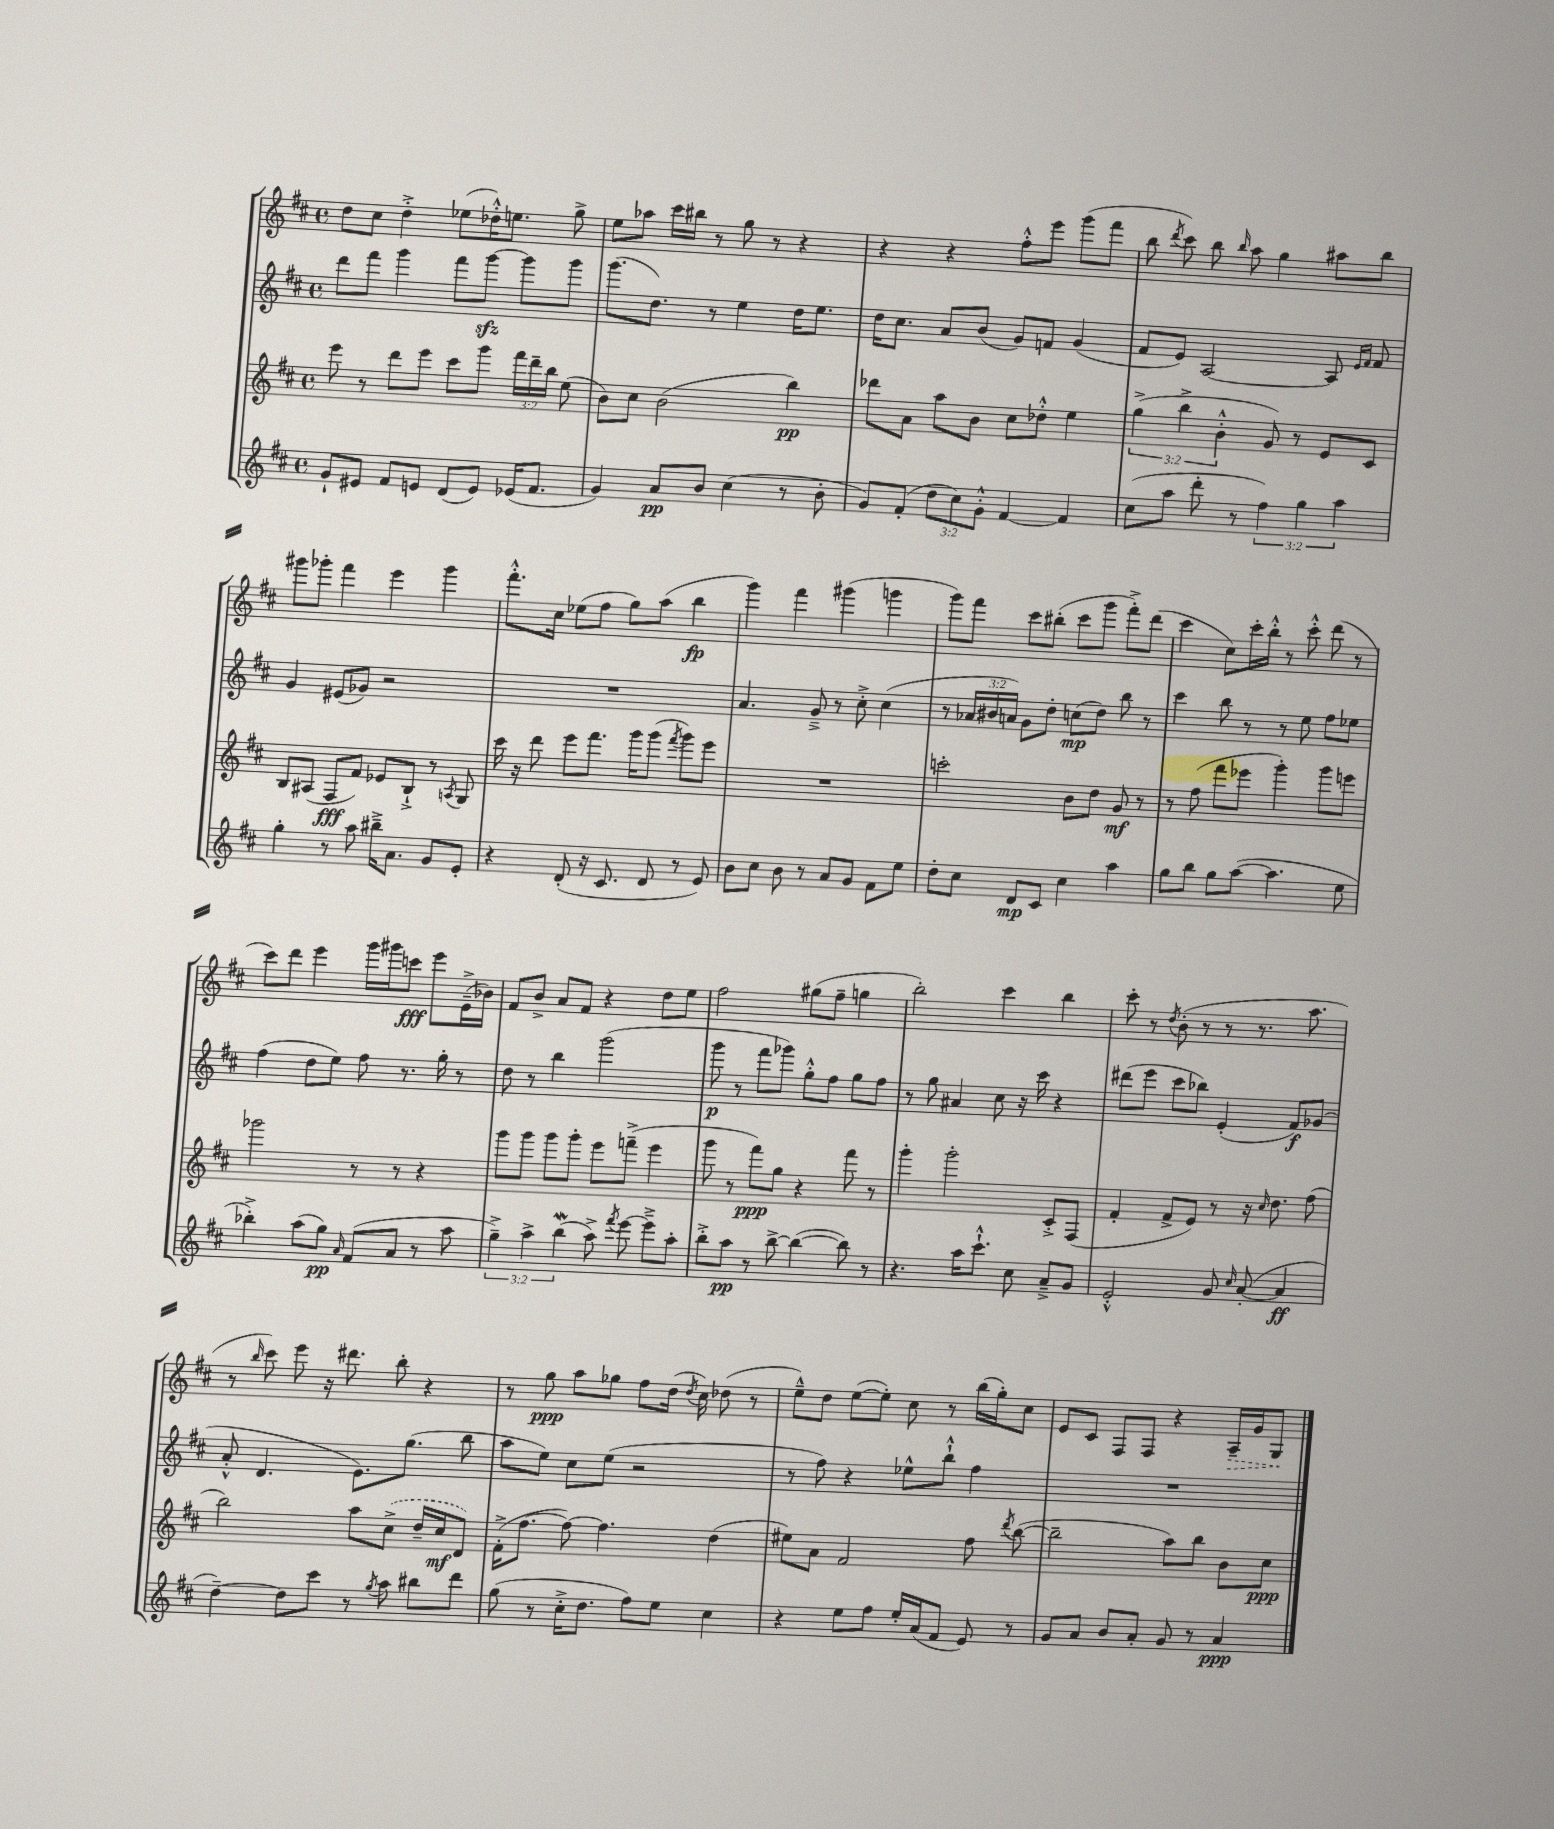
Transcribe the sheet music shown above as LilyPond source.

<<
\new StaffGroup <<
\new Staff = "s0" {
    \clef treble \key d \major \defaultTimeSignature \time 4/4
    \autoBeamOff d''8[ cis''8] d''4-.-> ees''8[( des''16-.-^) e''8.] g''8-> |
    e''8[ aes''8] cis'''16[ bis''16] r8 g''8 r8 r4 |
    r4 r4 fis''8[-.-^ e'''8] g'''8[( fis'''8] |
    b''8 \acciaccatura { d'''8 } cis'''8) b''8 \grace { b''16 } a''8 g''4 ais''8[ b''8] |
    gis'''8[ ges'''8]-. fis'''4 e'''4 ges'''4 |
    fis'''8.[-.-^ cis''16] ees''8[( fis''8] g''8[) a''8]( b''4\fp |
    g'''4) fis'''4 gis'''4( g'''4 |
    g'''8[) fis'''8] cis'''8[ bis''8]-.( cis'''8[ g'''8] fis'''8[-.->) d'''8]( |
    cis'''4 cis''8[) cis'''16-. b''16]-.-^ r8 cis'''8-.-^ d'''8( r8 |
    cis'''8[) d'''8] e'''4 g'''16[ gis'''16 c'''8]\fff e'''8[ e'16--->( bes'16]) |
    fis'8[ b'8]-> a'8[ fis'8] r4 d''8[ e''8] |
    fis''2 gis''8[( fis''8]-- g''4 |
    b''2-.) cis'''4 b''4 |
    cis'''8-. r8 \acciaccatura { d''8 } b'8-.( r8 r8 r8. a''8. |
    r8 \grace { b''16 } cis'''8) e'''8 r16 dis'''8. b''8-. r4 |
    r8 g''8\ppp a''8[ ges''8] fis''8[ d''16]( \acciaccatura { d''8 } cis''16) des''8( r8 |
    e''8[---^) d''8] e''8[~( e''8]-.) cis''8 r8 b''16[( g''16-.) cis''8] |
    e'8[ cis'8] fis8[ fis8] r4 \once \override Hairpin.style = #'dashed-line a16[--\> g'16 g8]\! \bar "|." |
}
\new Staff = "s1" {
    \clef treble \key d \major \defaultTimeSignature \time 4/4 \override Staff.TupletNumber.text = #tuplet-number::calc-fraction-text
    \autoBeamOff d'''8[ fis'''8] g'''4 fis'''8[ g'''8]~\sfz g'''8[ g'''8] |
    g'''8.[( d''8.]) r8 e''4 d''16[ e''8.] |
    d''16[ cis''8.] a'8[ b'8]( g'8[) f'8] g'4( |
    fis'8[ e'8]) a2~ a8 \grace { e'16[ fis'16] } fis'8 |
    g'4 eis'8[( ges'8]) r2 |
    R1 |
    a'4. g'8---> r8 cis''8-.-> cis''4( |
    r8 \tuplet 3/2 { aes'16[ bis'16 a'16]) } g'8[ d''8]-. c''8[\mp( d''8]) b''8 r8 |
    cis'''4 b''8 r8 r8 e''8 fis''8[ ees''8] |
    fis''4( d''8[ e''8]) fis''8 r8. g''16-. r8 |
    d''8 r8 b''4 g'''2( |
    g'''8\p r8 fis'''8[ ges'''8]) g''8[-.-^ fis''8] g''8[ fis''8] |
    r8 g''8 ais'4 cis''8 r16 cis'''16 r4 |
    dis'''8[( e'''8] cis'''8[ bes''8]) e'4-.( fis'8[\f) ges'8]( |
    a'8-.-^ d'4. e'8.[) g''8.]( b''8 |
    a''8[ e''8]) cis''8[ e''8]( r2 |
    r8 fis''8) r4 ees''8[-^ b''8]-!-^ fis''4 |
    R1 \bar "|." |
}
\new Staff = "s2" {
    \clef treble \key d \major \defaultTimeSignature \time 4/4 \override Staff.TupletNumber.text = #tuplet-number::calc-fraction-text
    \autoBeamOff e'''8 r8 d'''8[ e'''8] cis'''8[ g'''8] \tuplet 3/2 { fis'''16[ d'''16-- b''16] } e''8( |
    b'8[) cis''8] b'2( b''4\pp) |
    des'''8[ a'8] a''8[ b'8] cis''8[ des''8]-.-^ e''4 |
    \tuplet 3/2 { g''4->( b''4-> b'4-.-^ } g'8) r8 e'8[ cis'8] |
    b8[ ais8]( fis8[\fff fis'8]) ees'8[ b8]-!-> r8 \acciaccatura { a8 } g8 |
    cis'''16 r16 d'''8 e'''8[ fis'''8.] g'''16[ g'''8]( \acciaccatura { fis'''8 } g'''8[) e'''8] |
    R1 |
    c'''2-. b'8[ d''8] g'8\mf r8 |
    r8 fis''8( fis'''8[ ees'''8] g'''4-.) g'''8[ e'''8] |
    ges'''2 r8 r8 r4 |
    g'''8[ g'''8] g'''8[ g'''8]-. e'''8[ f'''8]--->( e'''4 |
    g'''8 r8 fis'''8[\ppp) g''8] r4 fis'''8 r8 |
    g'''4-. g'''2-. cis'8[-.-> fis8]( |
    fis'4-. fis'8[-> e'8]) r8 r16 \grace { cis''16 } d''8. fis''8( |
    b''2) a''8[ \once \slurDashed cis''8]->( d''16[-- cis''16\mf d'8]) |
    fis'16[-.->( fis''8.]~ fis''8~) fis''4. d''4( |
    eis''8[) a'8] fis'2 fis''8 \acciaccatura { d'''8 } b''8~( |
    b''2-- a''8[) b''8] b'8[ cis''8]\ppp \bar "|." |
}
\new Staff = "s3" {
    \clef treble \key d \major \defaultTimeSignature \time 4/4 \override Staff.TupletNumber.text = #tuplet-number::calc-fraction-text
    \autoBeamOff g'8[-! eis'8] fis'8[ e'8] d'8[( e'8]) ees'16[( fis'8.] |
    g'4) a'8[\pp b'8] cis''4( r8 b'8-. |
    g'8[) fis'8]-.( \tuplet 3/2 { d''8[ cis''8) g'8]-.-^ } fis'4~ fis'4 |
    cis''8[( a''8] d'''8-. r8 \tuplet 3/2 { fis''4) g''4 a''4 } |
    g''4-. r8 a''8 bis''16[---> a'8.] g'8[ e'8]-. |
    r4 d'8-.( r16 cis'8. d'8 r8 e'8) |
    b'8[ cis''8] b'8 r8 a'8[ g'8] fis'8[ e''8] |
    d''8[-. cis''8] d'8[\mp cis'8] cis''4 a''4 |
    g''8[ b''8] g''8[ a''8]~( a''4. e''8 |
    bes''4-.->) a''8[( g''8]\pp) \grace { a'16 } fis'8[( a'8] r8 a''8 |
    \tuplet 3/2 { g''4--->) a''4-> b''4\mordent( } a''8->) \acciaccatura { fis'''8 } e'''8~ e'''8[---> a''8]-. |
    b''8[-.-> a''8]\pp r8 b''8~-> b''4~( b''8) r8 |
    r4. a''16[ cis'''8.]-!-^ cis''8 a'8[---> g'8] |
    e'2-.-^ g'8 \grace { cis''16 } a'8~-.( a'4\ff |
    d''4~--) d''8[ cis'''8] r8 \acciaccatura { g''8 } a''8 bis''8[ d'''8] |
    g''8( r8 cis''16[-.-> d''8.] fis''8[) e''8] cis''4 |
    r4 e''8[ fis''8] e''16[-. a'16( fis'8] e'8) r8 |
    g'8[ a'8] b'8[ a'8]-. g'8 r8 a'4\ppp \bar "|." |
}
>>
>>
\layout { \context { \Score \remove "Bar_number_engraver" } }
